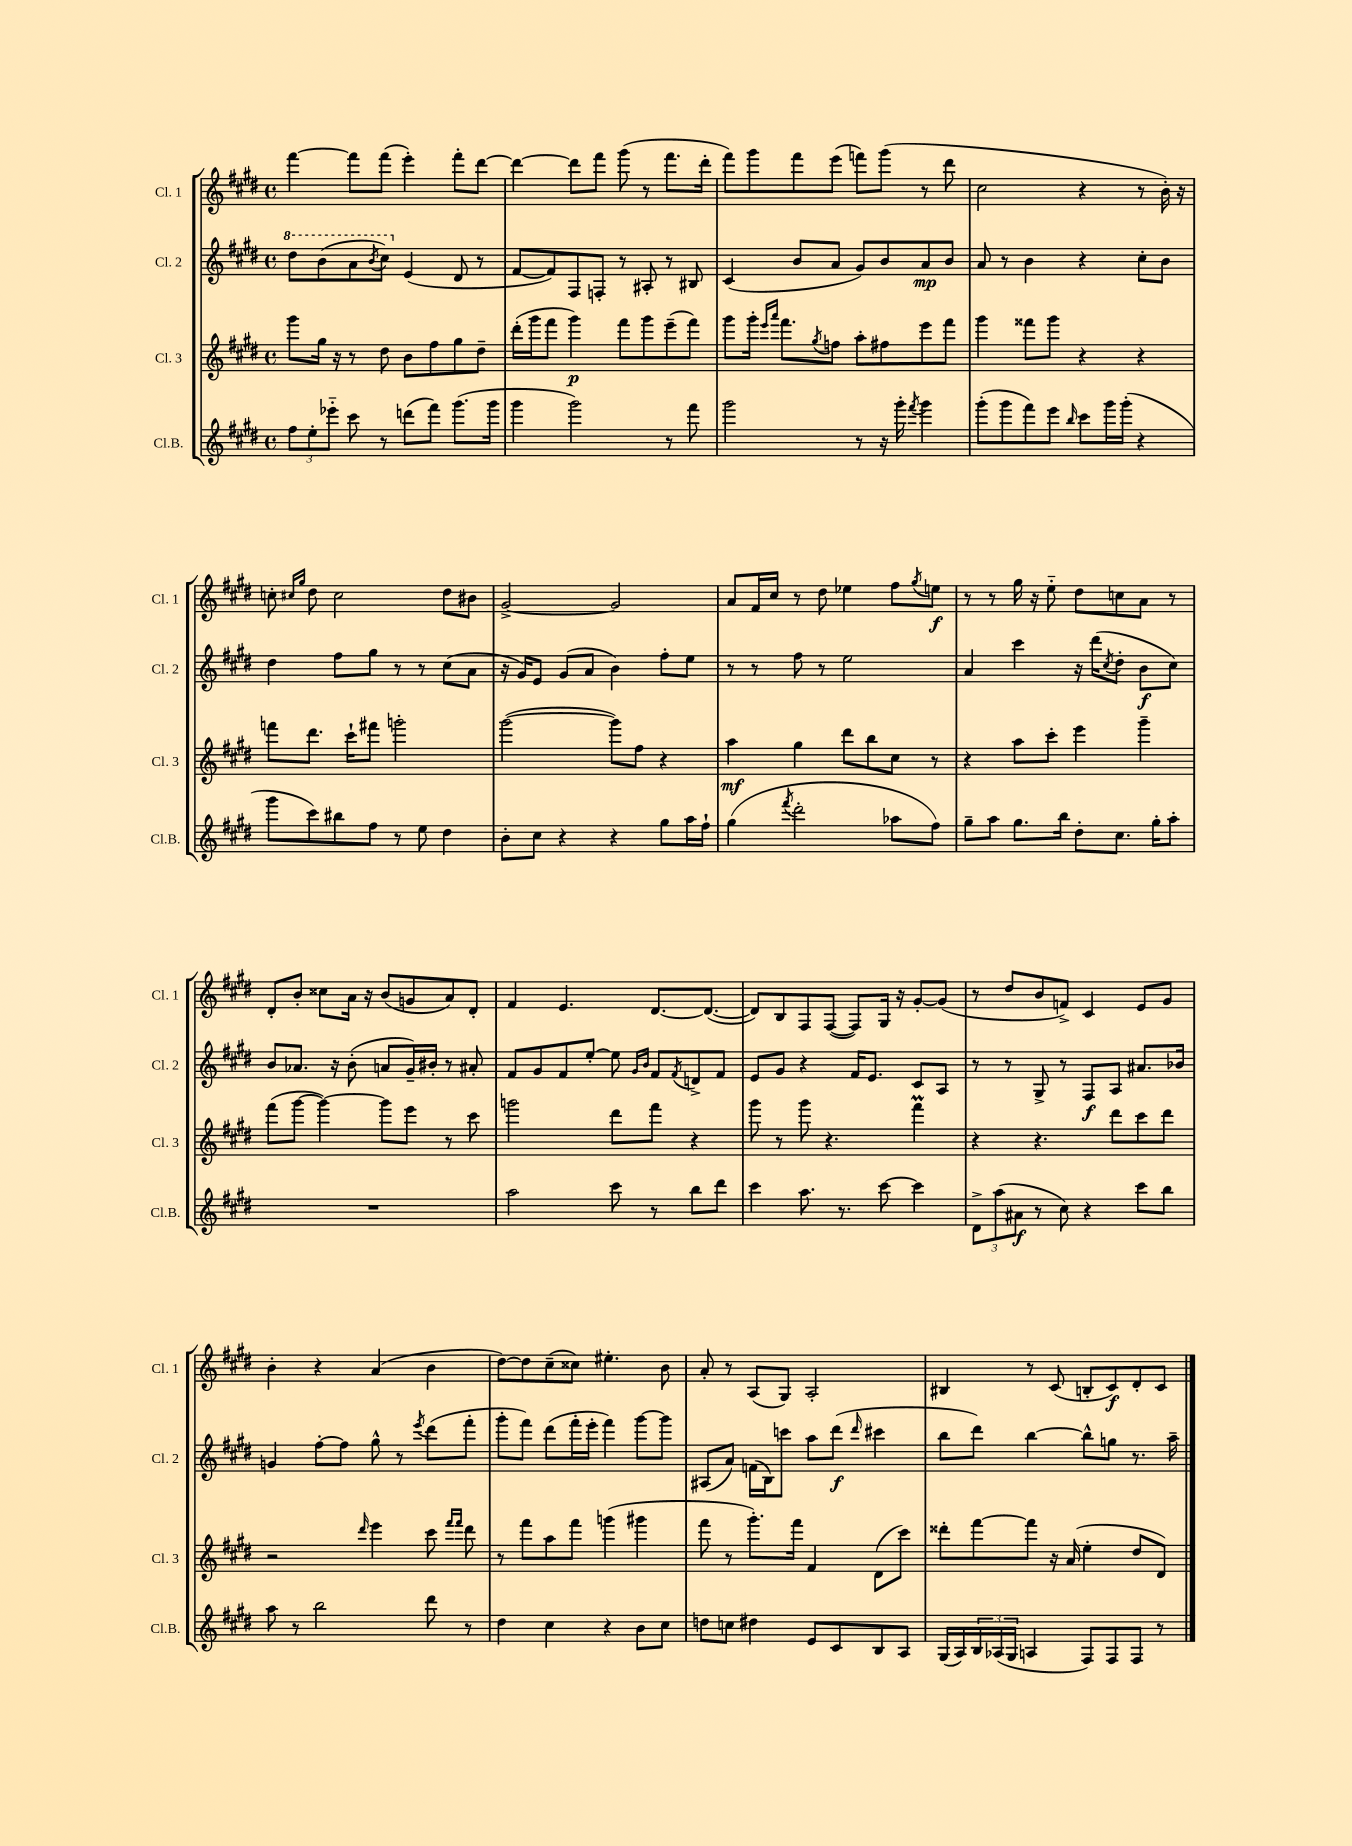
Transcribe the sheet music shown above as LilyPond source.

<<
\new StaffGroup <<
\new Staff = "s0" \with { instrumentName = "Cl. 1" shortInstrumentName = "Cl. 1" } {
    \clef treble \key e \major \defaultTimeSignature \time 4/4
    fis'''4~ fis'''8 fis'''8( e'''4-.) fis'''8-. dis'''8~ |
    dis'''4~ dis'''8 fis'''8 gis'''8( r8 fis'''8. dis'''16-. |
    fis'''8) gis'''8 fis'''8 e'''8( f'''8) gis'''8( r8 dis'''8 |
    cis''2 r4 r8 b'16-.) r16 |
    c''8-. \grace { cis''16 gis''16 } dis''8 cis''2 dis''8 bis'8 |
    gis'2~-> gis'2 |
    a'8 fis'16 cis''16 r8 dis''8 ees''4 fis''8 \acciaccatura { gis''8 } e''8\f |
    r8 r8 gis''16 r16 e''8-_ dis''8 c''8 a'8 r8 |
    dis'8-. b'8-. cisis''8 a'16 r16 b'8( g'8 a'8) dis'8-. |
    fis'4 e'4. dis'8.~ dis'8.~( |
    dis'8) b8 fis8 fis8~( fis8) gis16 r16 gis'8~-. gis'8( |
    r8 dis''8 b'8 f'8->) cis'4 e'8 gis'8 |
    b'4-. r4 a'4( b'4 |
    dis''8~) dis''8 cis''8--( cisis''8) eis''4.-. b'8 |
    a'8-. r8 a8( gis8) a2-. |
    bis4 r8 cis'8( b8-. cis'8\f) dis'8-. cis'8 \bar "|." |
}
\new Staff = "s1" \with { instrumentName = "Cl. 2" shortInstrumentName = "Cl. 2" } {
    \clef treble \key e \major \defaultTimeSignature \time 4/4
    \ottava #1 dis'''8 b''8( a''8 \acciaccatura { b''8 } cis'''8) \ottava #0 e'4( dis'8 r8 |
    fis'8~ fis'8) fis8 f8-. r8 ais8-. r8 bis8 |
    cis'4( b'8 a'8 gis'8) b'8 a'8\mp b'8 |
    a'8 r8 b'4 r4 cis''8-. b'8 |
    dis''4 fis''8 gis''8 r8 r8 cis''8( a'8 |
    r16 gis'16) e'8 gis'8( a'8 b'4) fis''8-. e''8 |
    r8 r8 fis''8 r8 e''2 |
    a'4 cis'''4 r16 dis'''16( \acciaccatura { cis''8 } dis''8-. b'8\f cis''8) |
    b'8 aes'8. r16 b'8-.( a'8 gis'16--) bis'16-. r8 ais'8-. |
    fis'8 gis'8 fis'8 e''8~-. e''8 \grace { gis'16 b'16 } fis'8 \acciaccatura { fis'8 } d'8-> fis'8 |
    e'8 gis'8 r4 fis'16 e'8. cis'8 a8 |
    r8 r8 gis8-> r8 fis8\f a8 ais'8. bes'16 |
    g'4 fis''8~-. fis''8 gis''8-^ r8 \acciaccatura { e'''8 } dis'''8( fis'''8-. |
    gis'''8-. fis'''8) dis'''8( fis'''16-. e'''16-. fis'''4) gis'''8~ gis'''8 |
    ais8( a'8) f'16( b16) c'''8 a''8 dis'''8\f( \grace { dis'''16 } cis'''4 |
    b''8 dis'''8) b''4~ b''8-^ g''8 r8. a''16-- \bar "|." |
}
\new Staff = "s2" \with { instrumentName = "Cl. 3" shortInstrumentName = "Cl. 3" } {
    \clef treble \key e \major \defaultTimeSignature \time 4/4
    gis'''8 gis''16 r16 r8 dis''8 b'8 fis''8 gis''8 dis''8-- |
    dis'''16-.( gis'''16 fis'''8 gis'''4\p) fis'''8 gis'''8 e'''8--( fis'''8) |
    gis'''8 gis'''16-. \grace { e'''16 a'''16 } fis'''8. \acciaccatura { gis''8 } f''8 a''8-. fis''8 e'''8 fis'''8 |
    gis'''4 fisis'''8 gis'''8 r4 r4 |
    f'''8 dis'''8. cis'''16-! fis'''8 g'''2-. |
    gis'''2~( gis'''8) fis''8 r4 |
    a''4\mf gis''4 dis'''8 b''8 cis''8 r8 |
    r4 a''8 cis'''8-. e'''4 gis'''4-- |
    fis'''8( gis'''8~ gis'''4~) gis'''8 e'''8 r8 cis'''8 |
    g'''2 dis'''8 fis'''8 r4 |
    gis'''8 r8 gis'''8 r4. fis'''4\prall |
    r4 r4. dis'''8 cis'''8 dis'''8 |
    r2 \grace { dis'''16 } e'''4 cis'''8 \grace { fis'''16 fis'''16 } dis'''8 |
    r8 fis'''8 a''8 fis'''8 g'''4( gis'''4 |
    fis'''8 r8 gis'''8.-.) fis'''16 fis'4 dis'8( cis'''8) |
    disis'''8-. fis'''8~ fis'''8 r16 a'16( e''4-. dis''8 dis'8) \bar "|." |
}
\new Staff = "s3" \with { instrumentName = "Cl.B." shortInstrumentName = "Cl.B." } {
    \clef treble \key e \major \defaultTimeSignature \time 4/4
    \tuplet 3/2 { fis''8 e''8-. ees'''8-_ } cis'''8 r8 d'''8( fis'''8) gis'''8.( gis'''16 |
    gis'''4 gis'''2) r8 fis'''8 |
    gis'''2 r8 r16 gis'''16-. \acciaccatura { fis'''8 } gis'''4 |
    gis'''8-.( gis'''8 fis'''8) e'''8 \grace { b''16 } cis'''8 gis'''16 gis'''16-.( r4 |
    gis'''8 cis'''8) bis''8 fis''8 r8 e''8 dis''4 |
    b'8-. cis''8 r4 r4 gis''8 a''16 fis''16-! |
    gis''4( \acciaccatura { fis'''8 } dis'''2-. aes''8 fis''8) |
    gis''8-- a''8 gis''8. b''16 dis''8-. cis''8. gis''16-. a''8-. |
    R1 |
    a''2 cis'''8 r8 b''8 dis'''8 |
    cis'''4 a''8. r8. cis'''8~ cis'''4 |
    \tuplet 3/2 { dis'8-> a''8( ais'8\f } r8 cis''8) r4 cis'''8 b''8 |
    a''8 r8 b''2 dis'''8 r8 |
    dis''4 cis''4 r4 b'8 cis''8 |
    d''8 c''8 dis''4 e'8 cis'8 b8 a8 |
    gis16( a16) \tuplet 3/2 { b16 aes16( gis16 } a4 fis8) fis8 fis8 r8 \bar "|." |
}
>>
>>
\layout { \context { \Score \remove "Bar_number_engraver" } }
